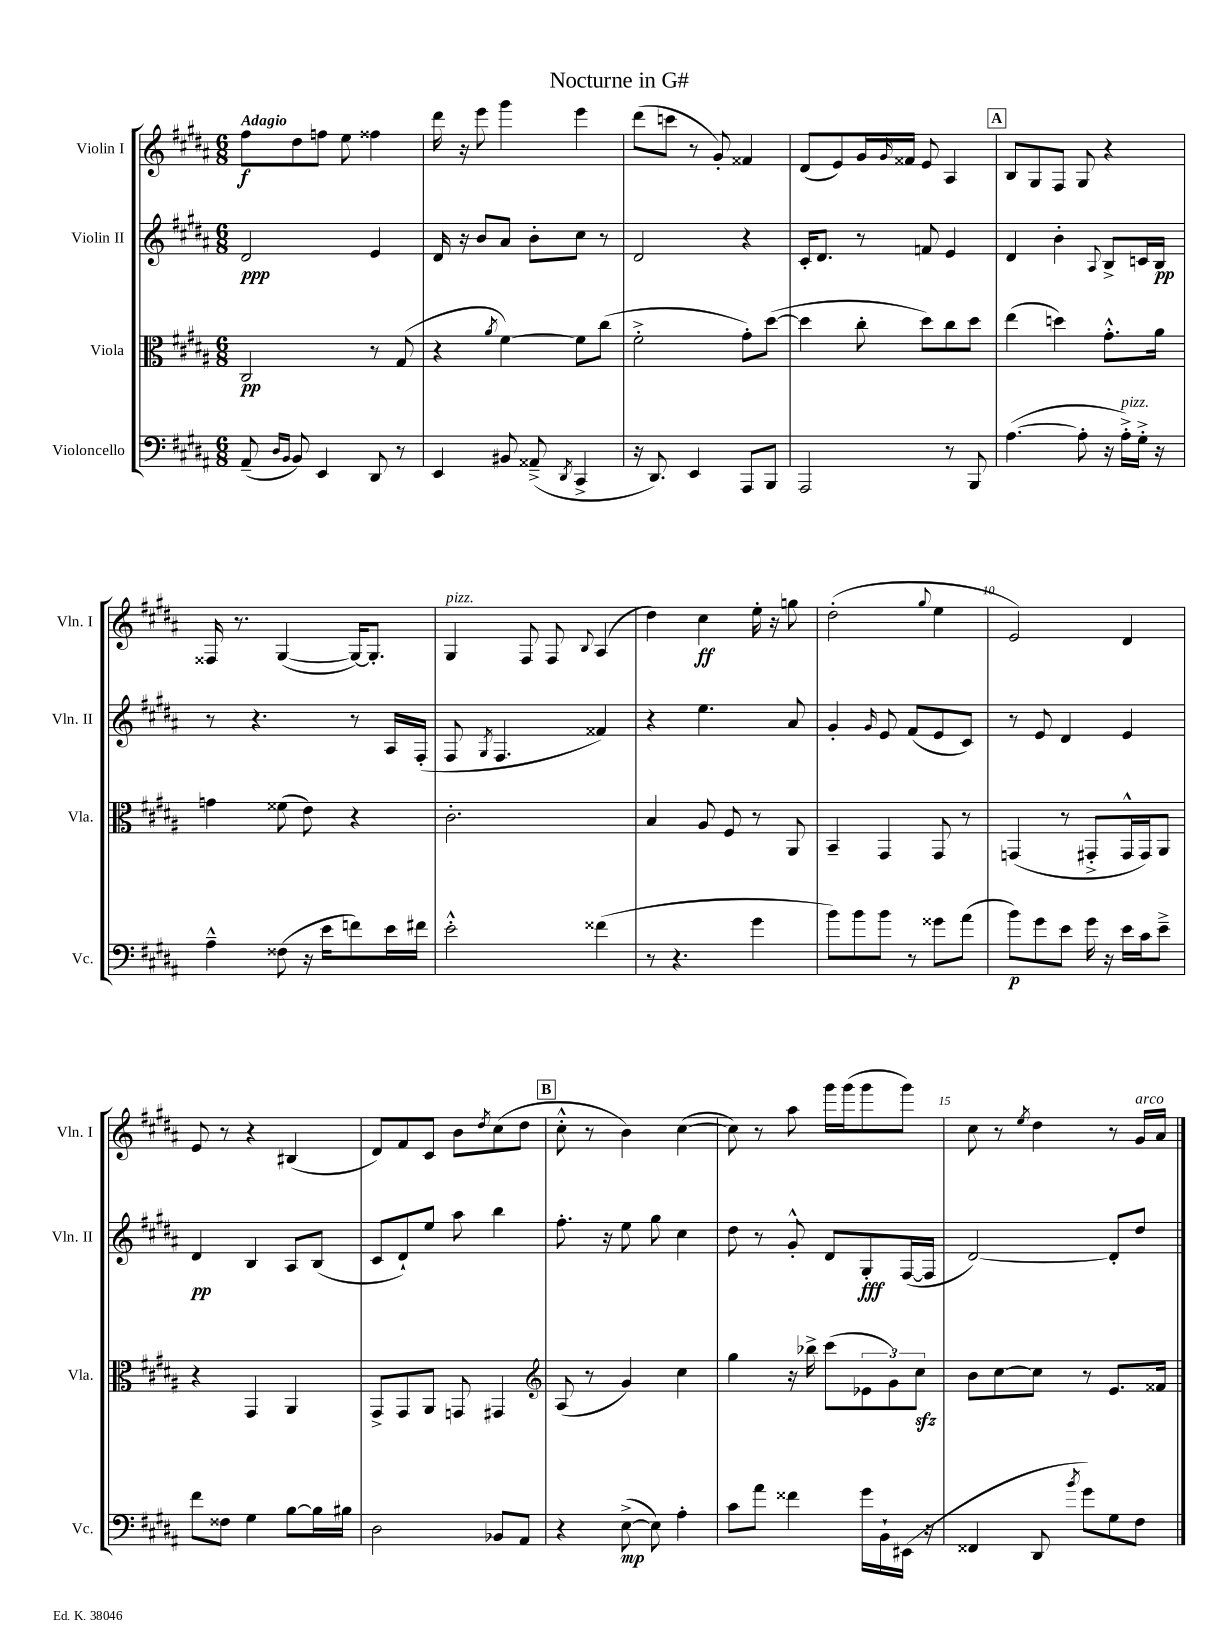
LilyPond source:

\header { title = "Nocturne in G#" }
<<
\new StaffGroup <<
\new Staff = "s0" \with { instrumentName = "Violin I" shortInstrumentName = "Vln. I" } {
    \clef treble \key b \major \numericTimeSignature \time 6/8 \tempo "Adagio"
    fis''8\f dis''8 f''8 e''8 fisis''4 |
    dis'''16 r16 e'''8 gis'''4 e'''4 |
    dis'''8( c'''8 r8 gis'8-.) fisis'4 |
    dis'8( e'8) gis'16 \grace { gis'16 } fisis'16 e'8 ais4 |
    \mark \markup { \box "A" } b8 gis8 fis8 gis8 r4 |
    fisis16 r8. gis4~( gis16~) gis8.-. |
    gis4^\markup { \italic "pizz." } fis8 fis8 \appoggiatura { b8 } ais4( |
    dis''4) cis''4\ff e''16-. r16 g''8 |
    dis''2-.( \appoggiatura { gis''8 } e''4 |
    e'2) dis'4 |
    e'8 r8 r4 bis4( |
    dis'8) fis'8 cis'8 b'8 \acciaccatura { dis''8 } cis''8( dis''8 |
    \mark \markup { \box "B" } cis''8-.-^ r8 b'4) cis''4~( |
    cis''8) r8 ais''8 gis'''16 gis'''16( gis'''8 gis'''8) |
    cis''8 r8 \acciaccatura { e''8 } dis''4 r8 gis'16^\markup { \italic "arco" } ais'16 \bar "|." |
}
\new Staff = "s1" \with { instrumentName = "Violin II" shortInstrumentName = "Vln. II" } {
    \clef treble \key b \major \numericTimeSignature \time 6/8
    dis'2\ppp e'4 |
    dis'16 r16 b'8 ais'8 b'8-. cis''8 r8 |
    dis'2 r4 |
    cis'16-. dis'8. r8 f'8 e'4 |
    \mark \markup { \box "A" } dis'4 b'4-. \appoggiatura { ais8 } b8-> c'16 b16\pp |
    r8 r4. r8 ais16 fis16-.( |
    fis8 \acciaccatura { gis8 } fis4. fisis'4) |
    r4 e''4. ais'8 |
    gis'4-. \grace { gis'16 } e'8 fis'8( e'8 cis'8) |
    r8 e'8 dis'4 e'4 |
    dis'4\pp b4 ais8 b8( |
    cis'8 dis'8-!) e''8 ais''8 b''4 |
    \mark \markup { \box "B" } fis''8.-. r16 e''8 gis''8 cis''4 |
    dis''8 r8 gis'8-.-^ dis'8 gis8-.\fff fis16~( fis16 |
    dis'2~) dis'8-. dis''8 \bar "|." |
}
\new Staff = "s2" \with { instrumentName = "Viola" shortInstrumentName = "Vla." } {
    \clef alto \key b \major \numericTimeSignature \time 6/8
    cis2\pp r8 gis8( |
    r4 \acciaccatura { ais'8 } fis'4~) fis'8 cis''8( |
    fis'2-.-> gis'8-.) dis''8~( |
    dis''4 cis''8-. dis''8) cis''8 dis''8 |
    \mark \markup { \box "A" } e''4( d''4) gis'8.-.-^ ais'16 |
    g'4 fisis'8( e'8) r4 |
    cis'2.-. |
    b4 ais8 fis8 r8 ais,8 |
    b,4-- gis,4 gis,8 r8 |
    g,4( r8 gis,8-.-> gis,16-^ gis,16) ais,8 |
    r4 gis,4 ais,4 |
    gis,8-> gis,8 ais,8 g,8 gis,4 |
    \mark \markup { \box "B" } \clef treble ais8( r8 gis'4) cis''4 |
    gis''4 r16 bes''16-> cis'''8( \tuplet 3/2 { ees'8 gis'8) cis''8\sfz } |
    b'8 cis''8~ cis''8 r8 e'8. fisis'16 \bar "|." |
}
\new Staff = "s3" \with { instrumentName = "Violoncello" shortInstrumentName = "Vc." } {
    \clef bass \key b \major \numericTimeSignature \time 6/8
    ais,8--( \grace { dis16 b,16 } b,8) e,4 dis,8 r8 |
    e,4 bis,8 aisis,8--->( \acciaccatura { dis,8 } cis,4-> |
    r16 dis,8.) e,4 ais,,8 b,,8 |
    ais,,2 r8 b,,8 |
    \mark \markup { \box "A" } ais4.~( ais8-. r16 ais16-.->^\markup { \italic "pizz." }) gis16-.-> r16 |
    ais4---^ fisis8( r16 e'16 f'8) e'16 fis'16 |
    e'2-.-^ fisis'4( |
    r8 r4. gis'4 |
    b'8) b'8 b'8 r8 gisis'8 ais'8( |
    b'8\p) gis'8 e'8 gis'16 r16 e'16 cis'16 e'8---> |
    fis'8 fisis8 gis4 b8~ b16 bis16 |
    dis2 bes,8 ais,8 |
    \mark \markup { \box "B" } r4 e8~->\mp( e8) ais4-. |
    cis'8 ais'8 fisis'4 gis'16 b,16-! eis,16( r16 |
    fisis,4 dis,8 \acciaccatura { b'8 } gis'8) gis8 fis8 \bar "|." |
}
>>
>>
\layout { \context { \Score \override BarNumber.break-visibility = ##(#f #t #t) barNumberVisibility = #(every-nth-bar-number-visible 5) } }
